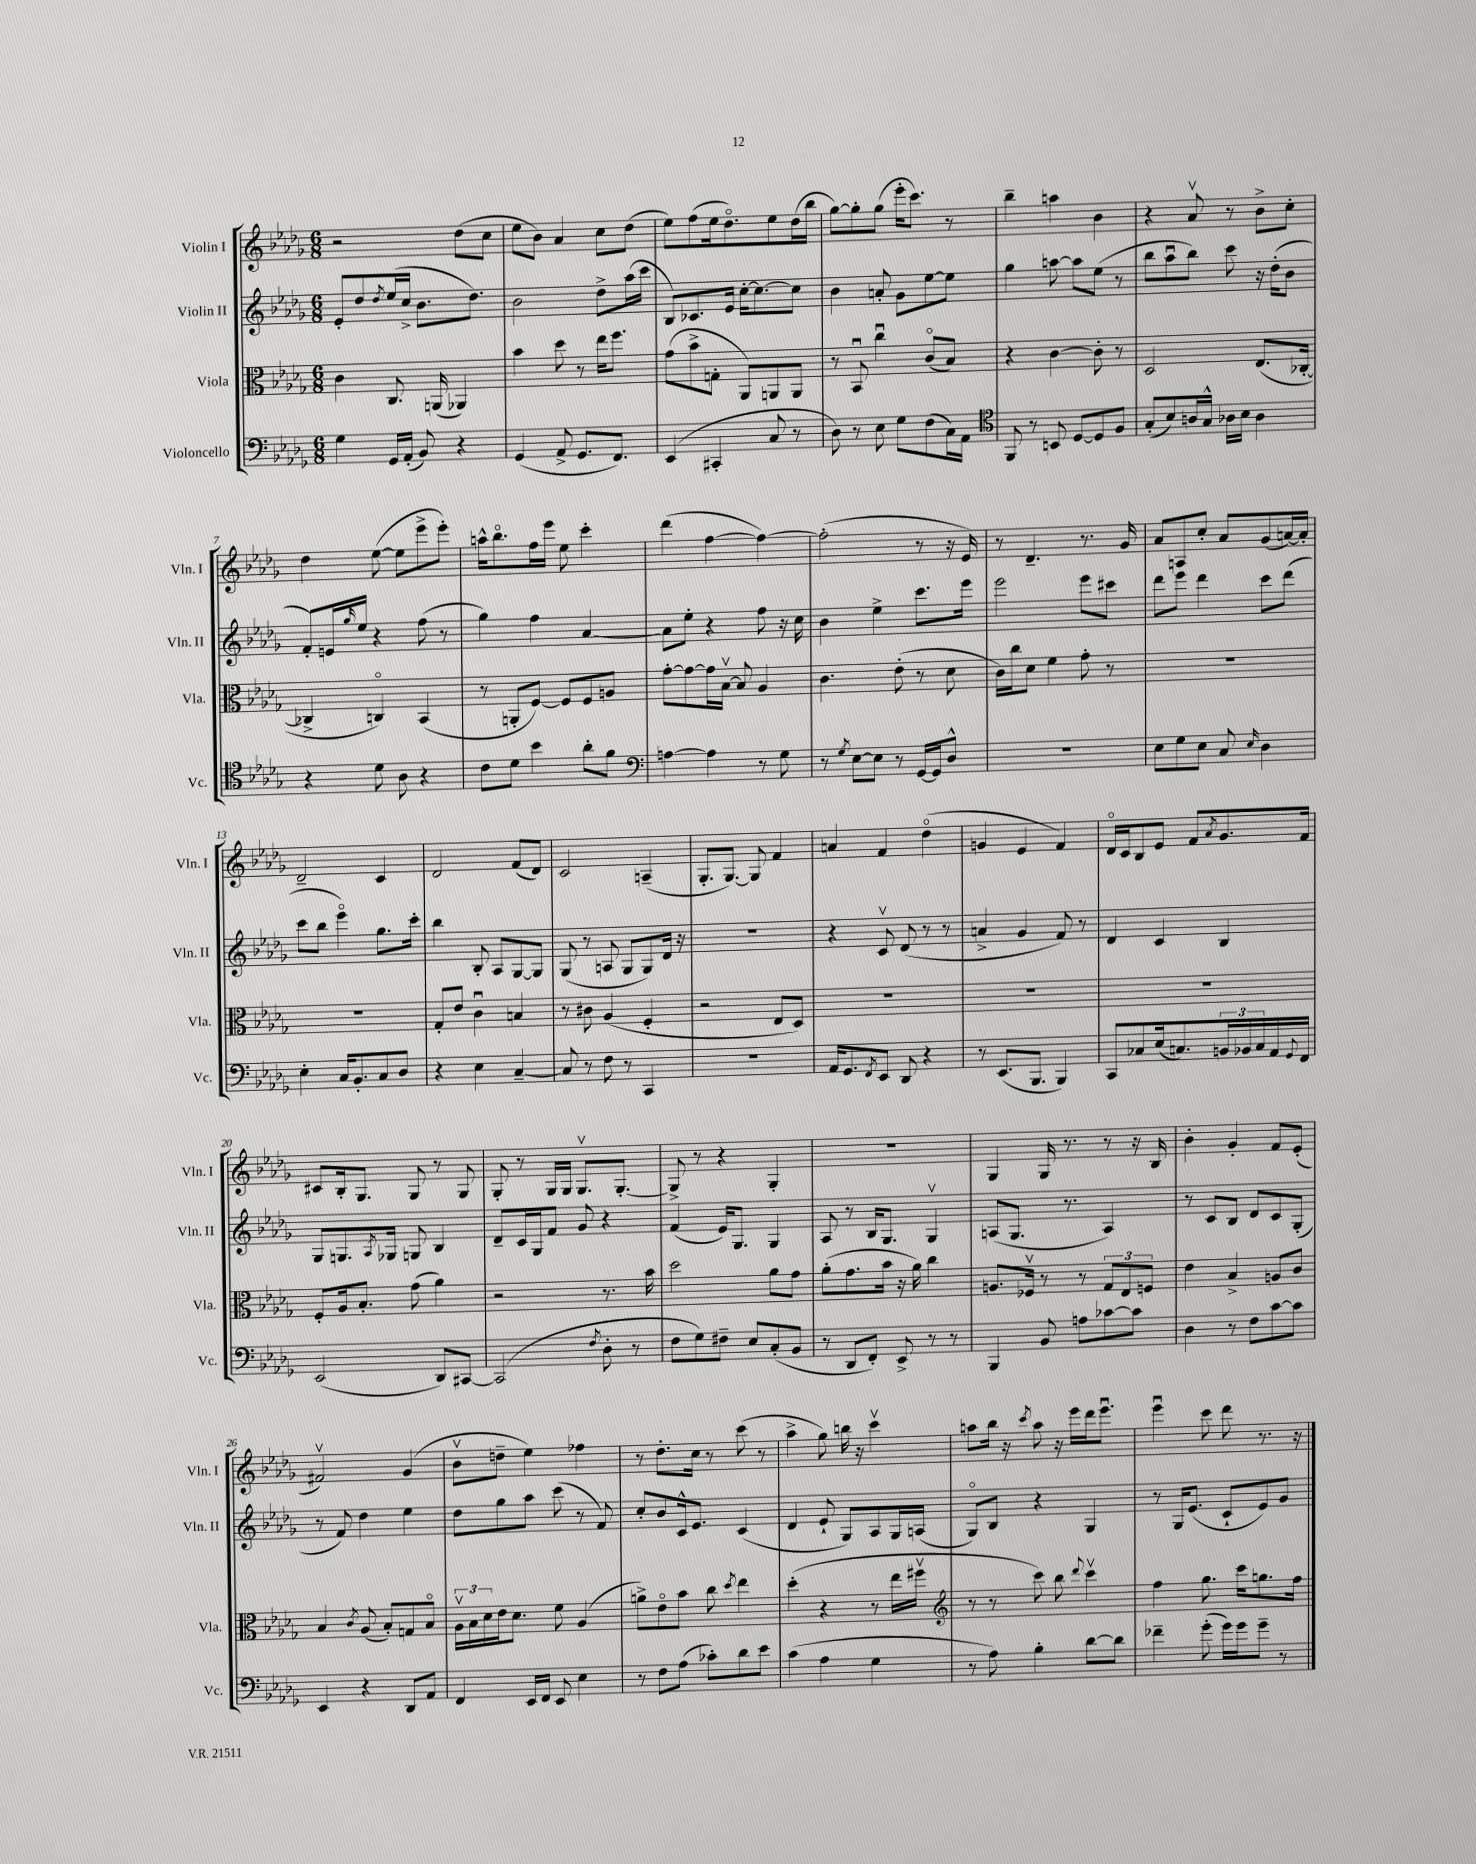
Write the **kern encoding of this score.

**kern	**kern	**kern	**kern
*staff4	*staff3	*staff2	*staff1
*clefF4	*clefC3	*clefG2	*clefG2
*k[b-e-a-d-g-]	*k[b-e-a-d-g-]	*k[b-e-a-d-g-]	*k[b-e-a-d-g-]
*M6/8	*M6/8	*M6/8	*M6/8
4G-	4c	8e-'	2r
.	.	8dd-	.
.	.	8qdd-	.
16GG-	8.C	(16ee-	.
(16AA-'	.	16cc^	.
8BB-)	.	8.b-	.
.	(16AA	.	.
4r	4AA-)	.	(8dd-
.	.	8.dd-)	.
.	.	.	8cc
=	=	=	=
(4GG-	4b-	2b-	8ee-
.	.	.	8b-)
8AA-^	8dd-	.	4a-
8.GG-	8r	.	.
.	16ee-	8dd-^	8cc
8.FF)	8.ff	.	.
.	.	(16aa-	(8dd-
.	.	16ccc	.
=	=	=	=
(4EE-	(8g-	8B-)	8ee-)
.	8b-^	8.c-	(8ff
4CC#'	8G'	.	16ee-
.	.	16e-	8.dd-o)
.	8AA-)	[16cc'	.
.	.	8.cc_	.
8C	8AA	.	8ee-
8r	8AA	8cc]	(16dd-
.	.	.	16bb-
=	=	=	=
8D-)	8r	4b-	[8gg-)
8r	8BB-u	.	8gg-']
8E-	4ccu	8a'	(8gg-
8G-	.	8g-	16eee-'
.	.	.	8.ccc)
(8F	(8co	[8ee-	.
16C)	8B-)	8ee-]	8r
16AA-	.	.	.
=	=	=	=
*clefC4	*	*	*
8FF	4r	4gg-	4bb-~
8r	.	.	.
8BB	[4c	[8aa	4aa
[8D-	.	8aa]	.
8D-]	8c']	(8ee-	4b-
8F	8r	8r	.
=	=	=	=
(8G-'	2D-	8bb-	4r
8B-)	.	8aa-u	.
16A	.	8bb-)	8a-v
16G-^^	.	.	.
16A-	.	8ccc	8r
16B-	.	.	.
4A-	(8.E-	16r	8b-^
.	.	(16dd-'	.
.	.	8b-	8cc'
.	[16C-'	.	.
=	=	=	=
4r	4C-^]	8f')	4dd-
.	.	16e	.
.	.	16qqgg-	.
.	.	16ee-	.
8d-	4Co)	4r	([8ee-
8A-	.	.	8ee-]
4r	(4BB-	(8ff	8eee-^
.	.	8r	8eee-')
=	=	=	=
8c	8r	4gg-)	16aa^^
.	.	.	8.bb-o
8d-	8AA'	.	.
4b-	[8F)	4ff	16ff
.	.	.	16eee-
.	8F]	.	8ee-
8a-'	8F	[4a-	4ccc'
8f	8A	.	.
=	=	=	=
*clefF4	*	*	*
[4A	[8g-'	8a-]	(4ddd-
.	8g-_	8ee-'	.
4A]	16g-]	4r	[4ff
.	[16B-v	.	.
.	8B-]	.	.
8r	4A-	8ff	4ff_)
8G-	.	16r	.
.	.	16cc	.
=	=	=	=
8r	4.c	4b-	(2ff']
8qG-	.	.	.
[8E-	.	.	.
8E-]	.	4ee-^	.
8r	(8e-'	.	.
[16GG-	8r	8.ccc	8r
16GG-]	.	.	.
8D-^^	8d-	.	16r
.	.	16eee-	16e-)
=	=	=	=
2.r	16c)	2eee-	8r
.	16cc	.	.
.	8d-	.	4.d-~
.	4f	.	.
.	8g-'	8eee-	8.r
.	8r	8ccc#	.
.	.	.	16g-
=	=	=	=
8E-	2.r	8ddd-	8a-
8G-	.	8eee-	8A
8E-	.	4ddd-	8cc'
8C	.	.	8a-
16qqE-	.	.	.
4D-	.	8ccc	(8g-
.	.	(8ddd-	[16a)
.	.	.	16a']
=	=	=	=
4E-'	2.r	8ccc	2d-~
.	.	8bb-	.
16C	.	4eee-o)	.
8.BB-'	.	.	.
8C	.	8.gg-	4c
8D-	.	.	.
.	.	16ccc'	.
=	=	=	=
4r	8G-'	4bb-	2d-
.	8e-	.	.
4E-	4cu	8B-'	.
.	.	8A-	.
[4C~	4B	[8G-	(8f
.	.	8G-]	8d-)
=	=	=	=
8C]	8r	(8G-	2c
8r	8c#	8r	.
8F	(4A-	8A	.
8r	.	8G-	.
4CC	4F'	8G-)	(4A~
.	.	16d-	.
.	.	16r	.
=	=	=	=
2.r	2r	2.r	8.G-'
.	.	.	[8.G-)
.	.	.	8G-]
.	8E-	.	4f
.	8D-)	.	.
=	=	=	=
16AA-	2.r	4r	4a
8.GG-	.	.	.
8qFF	.	.	.
8EE-	.	8cv	4f
8DD-	.	(8d-	.
4r	.	8r	(4dd-o
.	.	8r	.
=	=	=	=
8r	2.r	4a^	4g
(8.EE-	.	.	.
.	.	4g-	4e-
8.BBB-	.	.	.
4BBB-)	.	8f)	4f)
.	.	8r	.
=	=	=	=
8CC	2.r	4d-	16d-o
.	.	.	16c
8C-	.	.	8B-
(16E-	.	4c	8e-
8.C)	.	.	.
.	.	.	8f
.	.	.	8qa-
24BB	.	4B-	8.g-
24BB-	.	.	.
24C	.	.	.
16AA-	.	.	.
8qqGG-	.	.	.
16FF	.	.	16f
=	=	=	=
(2EE-	8F'	8G-	8c#
.	16A-	8.G	16B-'
.	8.B-'	.	8.G-
.	.	8qA-	.
.	.	16G-	.
.	(8g-	8G	8G-
8DD-)	4a-)	4B-	8r
[8CC#	.	.	8G-
=	=	=	=
(2CC#]	2r	8d-~	8G-'
.	.	16c	8r
.	.	16G-	.
.	.	8f	16G-
.	.	.	16G-
.	.	8g-	8.G-v
8qF	.	.	.
8D-'	8.r	4r	.
.	.	.	[8.G-'
8r	.	.	.
.	16b-	.	.
=	=	=	=
8F	2dd-	(4f	8G-^]
8G-)	.	.	8r
8F#~	.	16e-)	4r
.	.	8.G-	.
8E-	.	.	.
(8C'	8a-	4G-	4G-'
8BB-	8g-	.	.
=	=	=	=
8r	(8a-'	8A-	2.r
8DD-	8.g-	8r	.
8FF')	.	16B-	.
.	16b-	8.G-	.
8EE-^	16r	.	.
.	16a-)	.	.
8r	4cc	4G-v	.
8r	.	.	.
=	=	=	=
4BBB-	8.A	(8A	4G-
.	.	8.G-	.
.	16F-v	.	.
8BB-	8r	.	16G-
.	.	8.r	8.r
8A	8r	.	.
[8c-	12G-	4A)	8r
.	12E-	.	.
8c-]	.	.	16r
.	12F	.	.
.	.	.	16B-
=	=	=	=
4D-	4e-	8r	4b-'
.	.	8c	.
8r	4B-^	8B-	4g-'
8F	.	8d-	.
[8c	8A	8c	8f
8c]	8c	(8G-'	(8e-'
=	=	=	=
4EE-	4B-	8r	2f#v)
.	.	8f)	.
.	8qc	.	.
4r	(8A-	4dd-	.
.	8B-')	.	.
8DD-	8G	4ee-	(4g-
8AA-	8B-o	.	.
=	=	=	=
4FF	24A-v	8dd-	8b-v
.	24B-	.	.
.	24d-	.	.
.	16e-	8gg-	8dd~
.	8.d-	.	.
16EE-	.	8aa-	4ee-)
16FF	.	.	.
8EE-	8f	(8ccc	.
4E-	(4A-	8r	4ff-
.	.	8f)	.
=	=	=	=
8r	8a^)	8cc'	8r
8F	8e-o	8b-	8.dd-'
(8A-	8b-	16c^^	.
.	.	8.e-	16cc
8c-')	8cc	.	8r
.	8qdd-	.	.
8d-	4ee-	(4c	(8ccc
8e-	.	.	8r
=	=	=	=
(4c	(4dd-'	4d-	4aa-^
4A-	4r	8e-`	8gg-)
.	.	8G-)	16bb
.	.	.	16r
4G-	8r	8A-	4cccv
.	16ee-	16G-	.
.	16ff#v	(16A	.
=	=	=	=
*	*clefG2	*	*
8r	8r	8G-o)	8aa
8A-)	8r	8B-	16bb-
.	.	.	16r
.	.	.	8qccc
4B-'	8ccc)	4r	8aa
.	8bb-	.	16r
.	.	.	16eee-
.	8qqddd-	.	.
[8d-	4cccv	4G-	16ddd-
.	.	.	8.eee-u
8d-]	.	.	.
=	=	=	=
4f-~	4ff	8r	4eee-u
.	.	16G-	.
.	.	(8.e-	.
(8g-'	8.gg-	.	8ccc
16g-)	.	8c`	8ddd-
16g-	16ccc	.	.
8g-~	8.gg	8e-)	8.r
8r	.	8g-	.
.	16ff	.	16r
==	==	==	==
*-	*-	*-	*-
